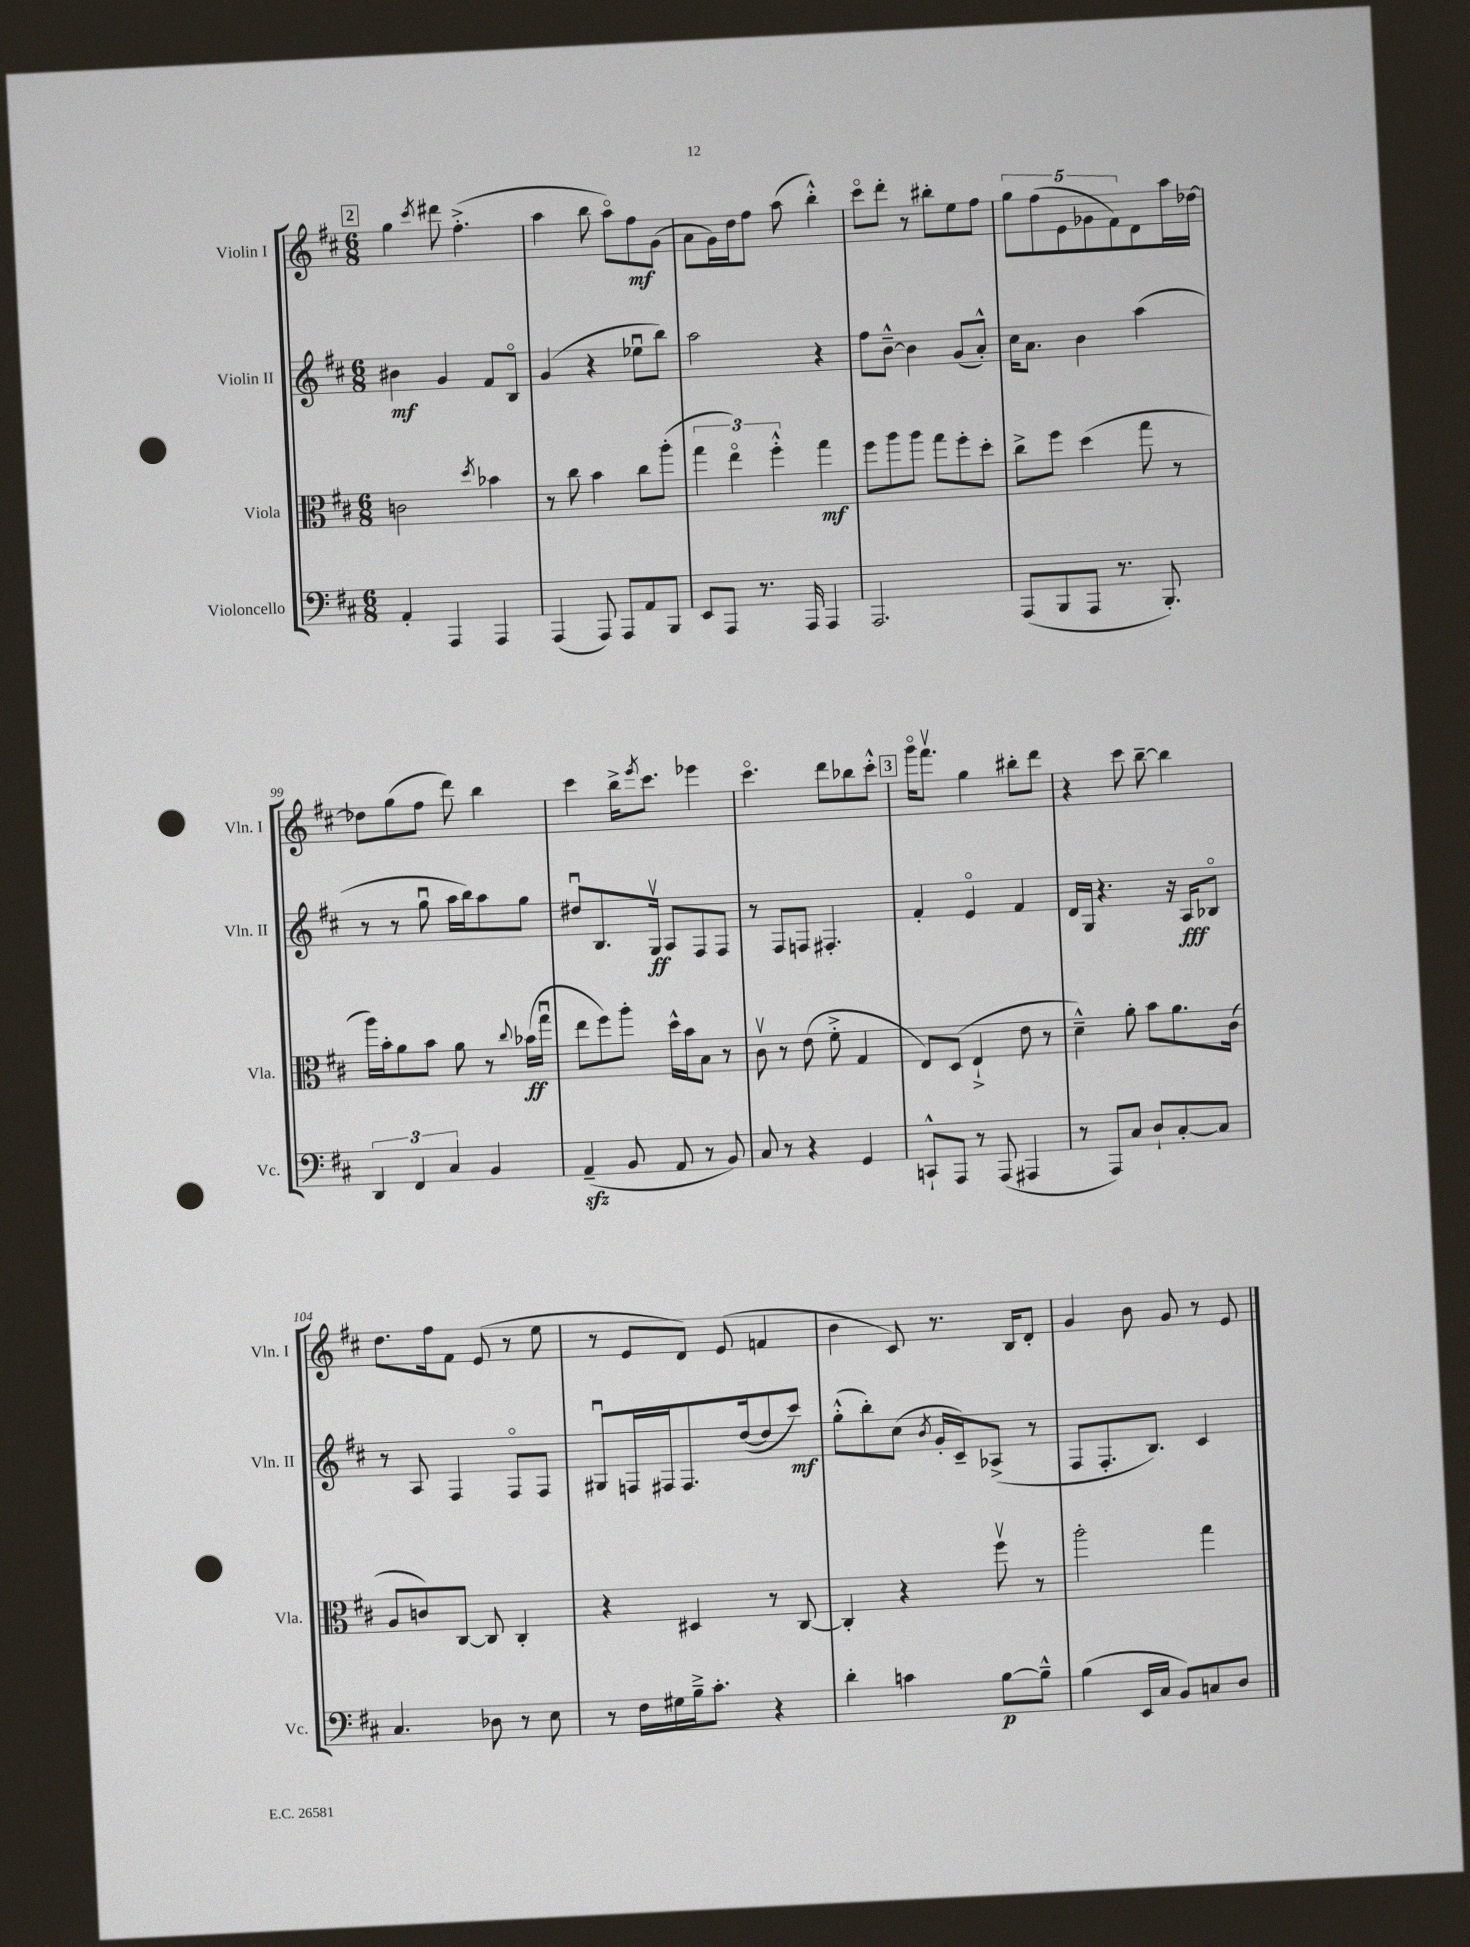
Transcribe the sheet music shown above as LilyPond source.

<<
\new StaffGroup <<
\new Staff = "s0" \with { instrumentName = "Violin I" shortInstrumentName = "Vln. I" } {
    \clef treble \key d \major \numericTimeSignature \time 6/8
    \mark \markup { \box "2" } g''4 \acciaccatura { cis'''8 } dis'''8 fis''4.-.->( |
    a''4 b''8 a''8\flageolet) fis''8\mf g'8( |
    a'8 g'16) d''16 fis''8 a''8( b''4-.-^) |
    cis'''8\flageolet d'''8-. r8 bis''8-. e''8 fis''8 |
    \tuplet 5/4 { g''8 fis''8( e'8 ges'8 fis'8) } d'8 a''16 des''16~ |
    des''8 g''8( fis''8 d'''8) b''4 |
    cis'''4 b''16-> \acciaccatura { e'''8 } cis'''8. ees'''4 |
    cis'''4.\flageolet d'''8 bes''8 cis'''8-.-^ |
    \mark \markup { \box "3" } g'''16\flageolet fis'''8.\upbow g''4 bis''8-. d'''8 |
    r4 cis'''8 b''8~-- b''4 |
    d''8. fis''16 fis'8 e'8( r8 e''8 |
    r8 e'8 d'8) e'8( f'4 |
    b'4 cis'8) r8. b16 d'8-. |
    g'4 b'8 g'8 r8 e'8 \bar "|." |
}
\new Staff = "s1" \with { instrumentName = "Violin II" shortInstrumentName = "Vln. II" } {
    \clef treble \key d \major \numericTimeSignature \time 6/8
    \mark \markup { \box "2" } bis'4\mf g'4 fis'8 b8\flageolet |
    g'4( r4 ees''8\downbow b''8) |
    a''2 r4 |
    fis''8 b'8~---^ b'4 g'8( a'8-.-^) |
    cis''16 a'8. b'4 a''4( |
    r8 r8 g''8\downbow a''16 b''16) a''8 g''8 |
    dis''8\downbow b8. g16\upbow\ff a8 fis8 fis8 |
    r8 fis8 f8 fis4.-. |
    \mark \markup { \box "3" } fis'4-. e'4\flageolet fis'4 |
    d'16 g16 r4. r16 a16\fff bes8\flageolet |
    r8 a8 fis4 fis8\flageolet fis8 |
    gis8\downbow f16 fis16 fis8. d''16~( d''8 cis'''8\mf) |
    g''8-.-^( b''8-.) cis''8( \acciaccatura { b'8 } g'16-. cis'16--) aes8->( r8 |
    fis8 fis8.-. b8.) cis'4 \bar "|." |
}
\new Staff = "s2" \with { instrumentName = "Viola" shortInstrumentName = "Vla." } {
    \clef alto \key d \major \numericTimeSignature \time 6/8
    \mark \markup { \box "2" } c'2 \acciaccatura { d''8 } bes'4 |
    r8 cis''8 b'4 cis''8 a''8-.( |
    \tuplet 3/2 { g''4 e''4\flageolet) fis''4-.-^ } g''4\mf |
    fis''8 a''8 a''8 g''8 fis''8-. d''8-. |
    cis''8-> fis''8 d''4( g''8 r8 |
    a''16) b'16-. a'8 b'8 a'8 r8 \appoggiatura { cis''8 } bes'16\ff( g''16\downbow |
    e''8 fis''8) a''8-. d''16-^ b'16 b8 r8 |
    cis'8\upbow r8 e'8( fis'8-.-> g4 |
    \mark \markup { \box "3" } e8) d8( e4-!-> e'8 r8 |
    d'4---^) a'8-. b'8 a'8. cis'16( |
    a8 c'8) cis8~ cis8 cis4-. |
    r4 dis4 r8 cis8~ |
    cis4-. r4 fis''8\upbow r8 |
    a''2-. g''4 \bar "|." |
}
\new Staff = "s3" \with { instrumentName = "Violoncello" shortInstrumentName = "Vc." } {
    \clef bass \key d \major \numericTimeSignature \time 6/8
    \mark \markup { \box "2" } a,4-. a,,4 a,,4 |
    a,,4( a,,8) a,,8 a,8 b,,8 |
    e,8 a,,8 r8. a,,16 a,,4 |
    a,,2. |
    a,,8( b,,8 a,,8 r8. b,,8.-.) |
    \tuplet 3/2 { d,4 fis,4 cis4 } b,4 |
    a,4--\sfz( b,8 a,8 r8 b,8) |
    cis8 r8 r4 g,4 |
    \mark \markup { \box "3" } c,8-!-^ a,,8 r8 a,,8( ais,,4 |
    r8 a,,8) cis8 d8-! cis8~-. cis8 |
    cis4. des8 r8 e8 |
    r8 fis16 gis16 b16---> cis'8.-. r4 |
    d'4-. c'4 b8~\p b8---^ |
    b4( e,16 cis16 b,8) c8 d8 \bar "|." |
}
>>
>>
\layout { \context { \Score currentBarNumber = #94 } }
